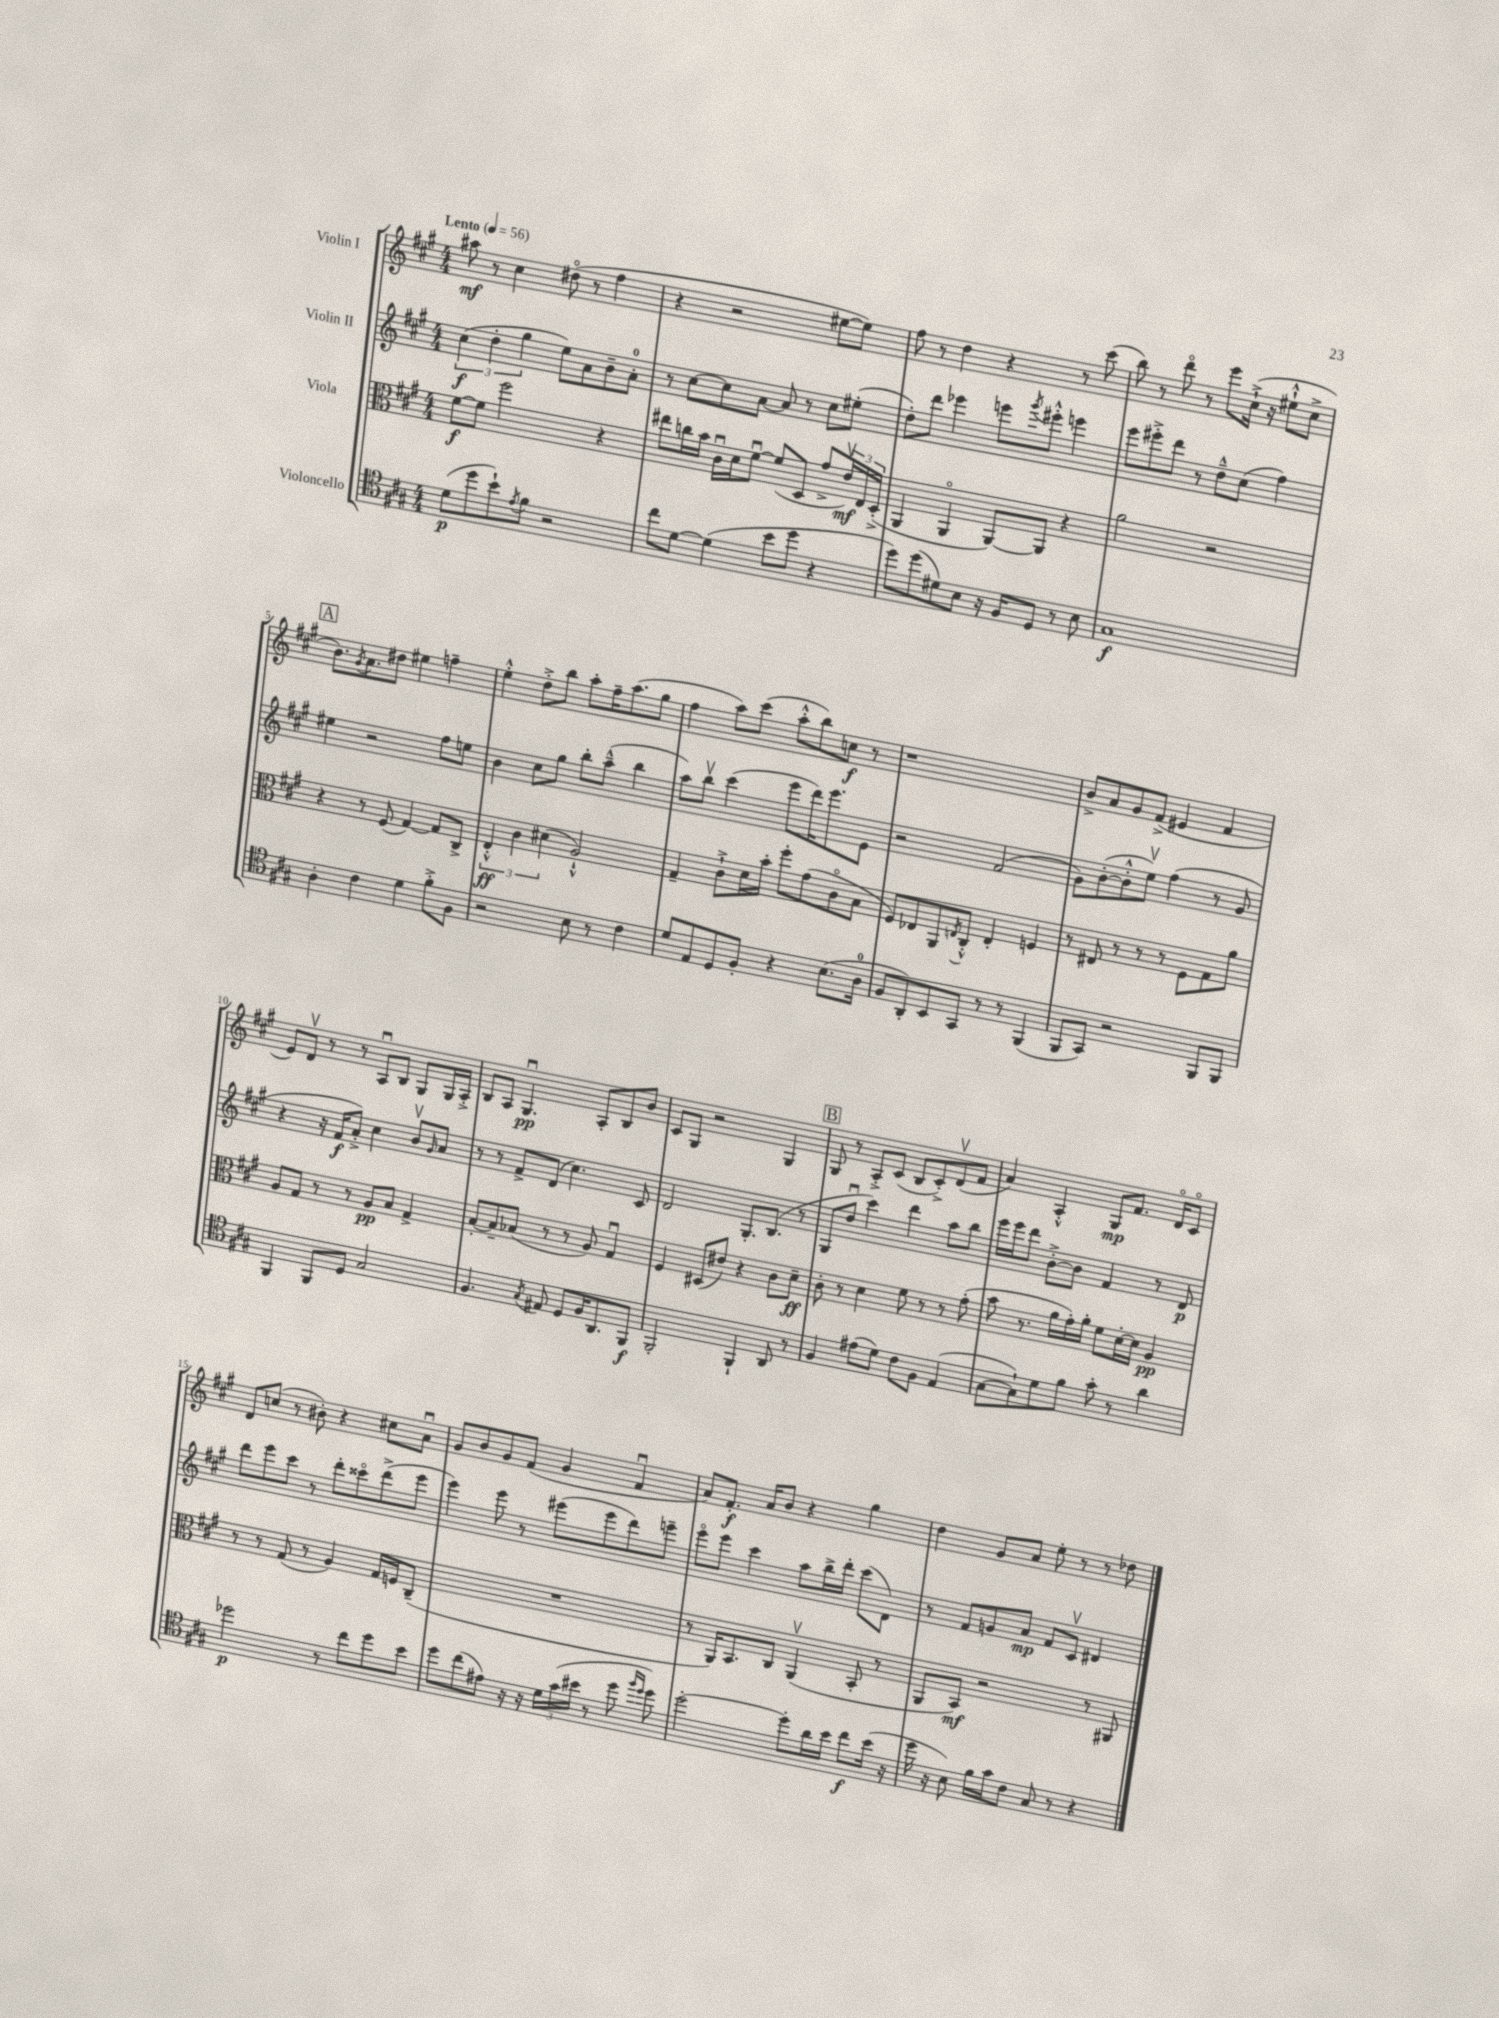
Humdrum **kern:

**kern	**dynam	**kern	**dynam	**kern	**dynam	**kern	**dynam
*part4	*part4	*part3	*part3	*part2	*part2	*part1	*part1
*staff4	*staff4	*staff3	*staff3	*staff2	*staff2	*staff1	*staff1
*I"Violoncello	*	*I"Viola	*	*I"Violin II	*	*I"Violin I	*
*clefC4	*	*clefC3	*	*clefG2	*	*clefG2	*
*k[f#c#g#]	*	*k[f#c#g#]	*	*k[f#c#g#]	*	*k[f#c#g#]	*
*M4/4	*	*M4/4	*	*M4/4	*	*M4/4	*
*MM56	*	*MM56	*	*MM56	*	*MM56	*
=1	=1	=1	=1	=1	=1	=1	=1
!	!	!	!	!	!	!LO:TX:a:B:t=Lento	!
(8d\L	p	[8f#\L	f	(6cc#\	f	8aa#X\	mf
8dd\	.	8f#\J]	.	.	.	8r	.
.	.	.	.	6dd'\	.	.	.
8b`\)	.	2ff#\	.	.	.	4cc#\	.
.	.	.	.	6gg#\	.	.	.
8qe/	.	.	.	.	.	.	.
8f#\J	.	.	.	.	.	.	.
2r	.	.	.	8ee\L)	.	(8dd#X\	.
.	.	.	.	8a\	.	8r	.
.	.	4r	.	8b~\	.	4ff#\	.
.	.	.	.	8a'\J	.	.	.
=2	=2	=2	=2	=2	=2	=2	=2
8cc#\L	.	8ee#X\L	.	8r	.	4r	.
[8d\J	.	16ccn\L	.	[8cc#\L	.	.	.
.	.	16b\JJ	.	.	.	.	.
(4d\]	.	16c#u\LL	.	8cc#\]	.	2r	.
.	.	16d\J	.	.	.	.	.
.	.	[8f#u\J	.	[8a\J	.	.	.
8b\L	.	(8f#/L]	.	8a/]	.	.	.
8dd\J	.	8D/J	.	8r	.	.	.
4r	.	8g#^/L	.	8cc#\L	.	[8ee#X\L	.
.	.	24ev/L)	mf	(8ee#X'\J	.	8ee#\J])	.
.	.	24E/	.	.	.	.	.
.	.	(24D'^/JJ	.	.	.	.	.
=3	=3	=3	=3	=3	=3	=3	=3
8dd\L)	.	4AA/	.	8dd'\L)	.	8ff#\	.
(8dd\	.	.	.	8ddd\J	.	8r	.
8d#X\)	.	4AA/	.	4eee-X\	.	4dd\	.
8B\J	.	.	.	.	.	.	.
16r	.	[8AA/L)	.	8eeen\L	.	4r	.
16F#/KL	.	.	.	.	.	.	.
.	.	.	.	8qggg#/	.	.	.
8D/J	.	8AA/J]	.	8eee#X'^^\J	.	.	.
8r	.	4r	.	4eeen\	.	8r	.
8B\	.	.	.	.	.	(8ccc#\	.
=4	=4	=4	=4	=4	=4	=4	=4
1G#	f	2a\	.	8eee\L	.	8bb\)	.
.	.	.	.	8eee#X'^\	.	8r	.
.	.	.	.	8ddd\J	.	8ddd\	.
.	.	.	.	8r	.	8r	.
.	.	2r	.	8dd~^^\L	.	8eee\L	.
.	.	.	.	(8cc#\J	.	(16cc#`^\Jk	.
.	.	.	.	.	.	16r	.
.	.	.	.	4ff#\)	.	8ee#X`^^\L	.
.	.	.	.	.	.	8cc#^\J	.
!!LO:LB:g=z
!!LO:REH:place=s1:t=A
=5	=5	=5	=5	=5	=5	=5	=5
4A'\	.	4r	.	4ee#X\	.	8.b\L)	.
.	.	.	.	.	.	8qg#/	.
.	.	.	.	.	.	8.a\	.
4c#\	.	8r	.	2r	.	.	.
.	.	(8F#/	.	.	.	8dd#X\J	.
4d\	.	[4G#/)	.	.	.	4ee#X\	.
8f#'^\L	.	8G#/L]	.	8ff#\L	.	4ffn~\	.
8F#\J	.	8C#^/J	.	8een\J	.	.	.
=6	=6	=6	=6	=6	=6	=6	=6
2r	.	6E'^^/	ff	4b\	.	4ee'^^\	.
.	.	6c#\	.	.	.	.	.
.	.	.	.	8cc#\L	.	8dd'^\L	.
.	.	(6d#X\	.	.	.	.	.
.	.	.	.	8gg#\J	.	8bb\J	.
8B\	.	2A`^^/)	.	8bb'\L	.	8aa'\L	.
8r	.	.	.	(8aa~^^\J	.	16ff#~\K	.
.	.	.	.	.	.	(8.aa\	.
4c#\	.	.	.	4bb\	.	.	.
.	.	.	.	.	.	8gg#\J	.
=7	=7	=7	=7	=7	=7	=7	=7
8d/L	.	4G#~/	.	8aa\L)	.	4ff#\	.
8E/	.	.	.	8bbv\J	.	.	.
8D/	.	8c#`^\L	.	(4ccc#\	.	8aa\L)	.
8F#'/J	.	16d\L	.	.	.	(8ccc#\J	.
.	.	16b'\JJ	.	.	.	.	.
4r	.	8ff#'\L	.	8eee\L	.	8aa'^^\L	.
.	.	(8g#\	.	16ddd\K)	.	8bb\)	.
.	.	.	.	8.eee\	.	.	.
(8.B\L	.	8c#\	.	.	.	8ccn\J	f
.	.	8B\J	.	8e\J	.	8r	.
16A\Jk	.	.	.	.	.	.	.
=8	=8	=8	=8	=8	=8	=8	=8
8F#/L	.	8F#/L)	.	2r	.	1r	.
8AA'/)	.	8E-X/	.	.	.	.	.
8BB/	.	8AA/	.	.	.	.	.
.	.	8qEn/	.	.	.	.	.
8GG#/J	.	8C#'^^/J	.	.	.	.	.
8r	.	4E'/	.	(2f#/	.	.	.
8r	.	.	.	.	.	.	.
(4FF#/	.	4Fn/	.	.	.	.	.
=9	=9	=9	=9	=9	=9	=9	=9
8FF#/L	.	8r	.	8g#\L)	.	8b^/L	.
8GG#/J)	.	8E#X/	.	([8b'\	.	8a/	.
2r	.	8r	.	8b'^^\]	.	8g#/	.
.	.	8r	.	8eev\J)	.	(8f#^/J	.
.	.	8r	.	(4ff#\	.	4e#X/	.
.	.	8F#\L	.	.	.	.	.
8FF#/L	.	8G#\	.	8r	.	4f#/	.
8FF#/J	.	8a\J	.	8g#/	.	.	.
!!LO:LB:g=z
=10	=10	=10	=10	=10	=10	=10	=10
4FF#/	.	8A/L	.	4r	.	8e/L)	.
.	.	8G#/J	.	.	.	8dv/J	.
8FF#/L	.	8r	.	16r	.	8r	.
.	.	.	.	16f#/KL	f	.	.
8D/J	.	8r	.	8a'^/J)	.	8r	.
2G#/	.	8A/L	pp	4cc#\	.	8Au/L	.
.	.	8B/J	.	.	.	8B/J	.
.	.	4G#^/	.	8bv/L	.	8G#/L	.
.	.	.	.	16qqg#/	.	.	.
.	.	.	.	8a/J	.	16G#/L	.
.	.	.	.	.	.	16A'^/JJ	.
=11	=11	=11	=11	=11	=11	=11	=11
4.F#/	.	[8B'/L	.	8r	.	8B/L	.
.	.	8B~/]	.	8r	.	8A/J	.
.	.	(8B-X/J	.	8f#^/L	.	4.G#u/	pp
8qG#/	.	.	.	.	.	.	.
8E#X/	.	8r	.	(8d/J	.	.	.
8D/L	.	8r	.	4.cc#\)	.	.	.
16F#/K	.	8A/)	.	.	.	8A'/L	.
8.AA/	.	.	.	.	.	.	.
.	.	4G#u/	.	.	.	8B/	.
8FF#/J	f	.	.	8c#/	.	8b/J	.
=12	=12	=12	=12	=12	=12	=12	=12
2FF#'/	.	4F#/	.	2d/	.	8c#/L	.
.	.	.	.	.	.	8G#/J	.
.	.	(8D#X/L	.	.	.	2r	.
.	.	8e#X/J)	.	.	.	.	.
4FF#`/	.	4r	.	8.G#'/L	.	.	.
.	.	.	.	(8.B/J	.	.	.
8AA/	.	8c#\L	.	.	.	4G#/	.
8r	.	8d~\J	ff	8r	.	.	.
!!LO:REH:place=s1:t=B
=13	=13	=13	=13	=13	=13	=13	=13
4F#/	.	8c#'\	.	8G#/L	.	8G#/	.
.	.	8r	.	8ddu/J	.	8r	.
(8e#X\L	.	4d\	.	4ccc#\)	.	8A'^/L	.
8d\J)	.	.	.	.	.	(8c#/J	.
8c#\L	.	8f#\	.	4ddd\	.	8B/L	.
8F#\J	.	8r	.	.	.	8c#'^/)	.
(4E/	.	8r	.	8aa\L	.	(8dv/	.
.	.	(8g#'\	.	8bb\J	.	8f#/J	.
=14	=14	=14	=14	=14	=14	=14	=14
[8G#\L	.	8b\	.	16eee\LL	.	4a/)	.
.	.	.	.	16eee\J	.	.	.
8G#`\])	.	8.r	.	8ddd\J	.	.	.
8d\	.	.	.	[8b'^\L	.	4A'^^/	.
.	.	16a\LL	.	.	.	.	.
8f#\J	.	16g#'\)	.	8b\J]	.	.	.
.	.	16a'\JJ	.	.	.	.	.
8g#'\	.	8f#\L	.	4f#/	.	8G#/L	mp
8r	.	[16d'\L	.	.	.	8.f#/J	.
.	.	16d\JJ]	.	.	.	.	.
4a\	.	4A/	pp	8r	.	.	.
.	.	.	.	.	.	16d/KL	.
.	.	.	.	8d/	p	8c#/J	.
!!LO:LB:g=z
=15	=15	=15	=15	=15	=15	=15	=15
2dd-X\	p	8r	.	8ddd\L	.	8d/L	.
.	.	8r	.	8eee\	.	(8ccn/J	.
.	.	(8G#/	.	8ccc#\J	.	8r	.
.	.	8r	.	8r	.	8b#X'\)	.
8r	.	4A/)	.	8ddd'\L	.	4r	.
8cc#\L	.	.	.	8ccc##X\	.	.	.
8dd-\	.	16G#/LL	.	(8ddd^\	.	8cc#X\L	.
.	.	16Fn/J	.	.	.	.	.
8b\J	.	(8C#~/J	.	8eee\J	.	8au\J	.
=16	=16	=16	=16	=16	=16	=16	=16
8dd\L	.	1r	.	4eee\)	.	8g#/L	.
(8cc#\	.	.	.	.	.	8b/	.
8e#X\J)	.	.	.	8eee\	.	8g#/	.
16r	.	.	.	8r	.	(8f#/J	.
16r	.	.	.	.	.	.	.
24d\LL	.	.	.	(8eee#X\L	.	4g#/	.
(24g#\	.	.	.	.	.	.	.
24b#X\JJ	.	.	.	.	.	.	.
8r	.	.	.	8eee#\	.	.	.
8dd\	.	.	.	8ddd\)	.	4f#u/	.
16qqff#/LL	.	.	.	.	.	.	.
16qqdd/JJ	.	.	.	.	.	.	.
8dd\)	.	.	.	8eeen~\J	.	.	.
=17	=17	=17	=17	=17	=17	=17	=17
[2dd'\	.	8r	.	8eee\L	.	8a/L)	.
.	.	16AA/KL)	.	8eee\J	.	8.f#'/J	f
.	.	8.BB/	.	.	.	.	.
.	.	.	.	4ccc#\	.	.	.
.	.	.	.	.	.	16a/KL	.
.	.	8C#/J	.	.	.	8b/J	.
8dd'\L]	.	(4AAv/	.	8aa\L	.	4r	.
16a\L	.	.	.	16bb^\L	.	.	.
16b\JJ	.	.	.	16ddd'\JJ	.	.	.
8cc#\L	f	8BB'/	.	(8ccc#\L	.	4gg#\	.
(16b\Jk	.	8r	.	8d\J)	.	.	.
16r	.	.	.	.	.	.	.
=18	=18	=18	=18	=18	=18	=18	=18
16dd\	.	8AA/L	.	8r	.	4dd\	.
16r	.	.	.	.	.	.	.
8B\)	.	8BB/J)	mf	8f#/L	.	.	.
16f#\LL	.	2r	.	8gn/	.	8g#/L	.
16g#\J	.	.	.	.	.	.	.
8c#\J	.	.	.	8a/J	mp	8a/J	.
8G#/	.	.	.	8f#/L	.	8ee'\	.
8r	.	.	.	8c#v/J	.	8r	.
4r	.	8r	.	4d#X/	.	8r	.
.	.	8AA#X/	.	.	.	8dd-X\	.
==	==	==	==	==	==	==	==
*-	*-	*-	*-	*-	*-	*-	*-
